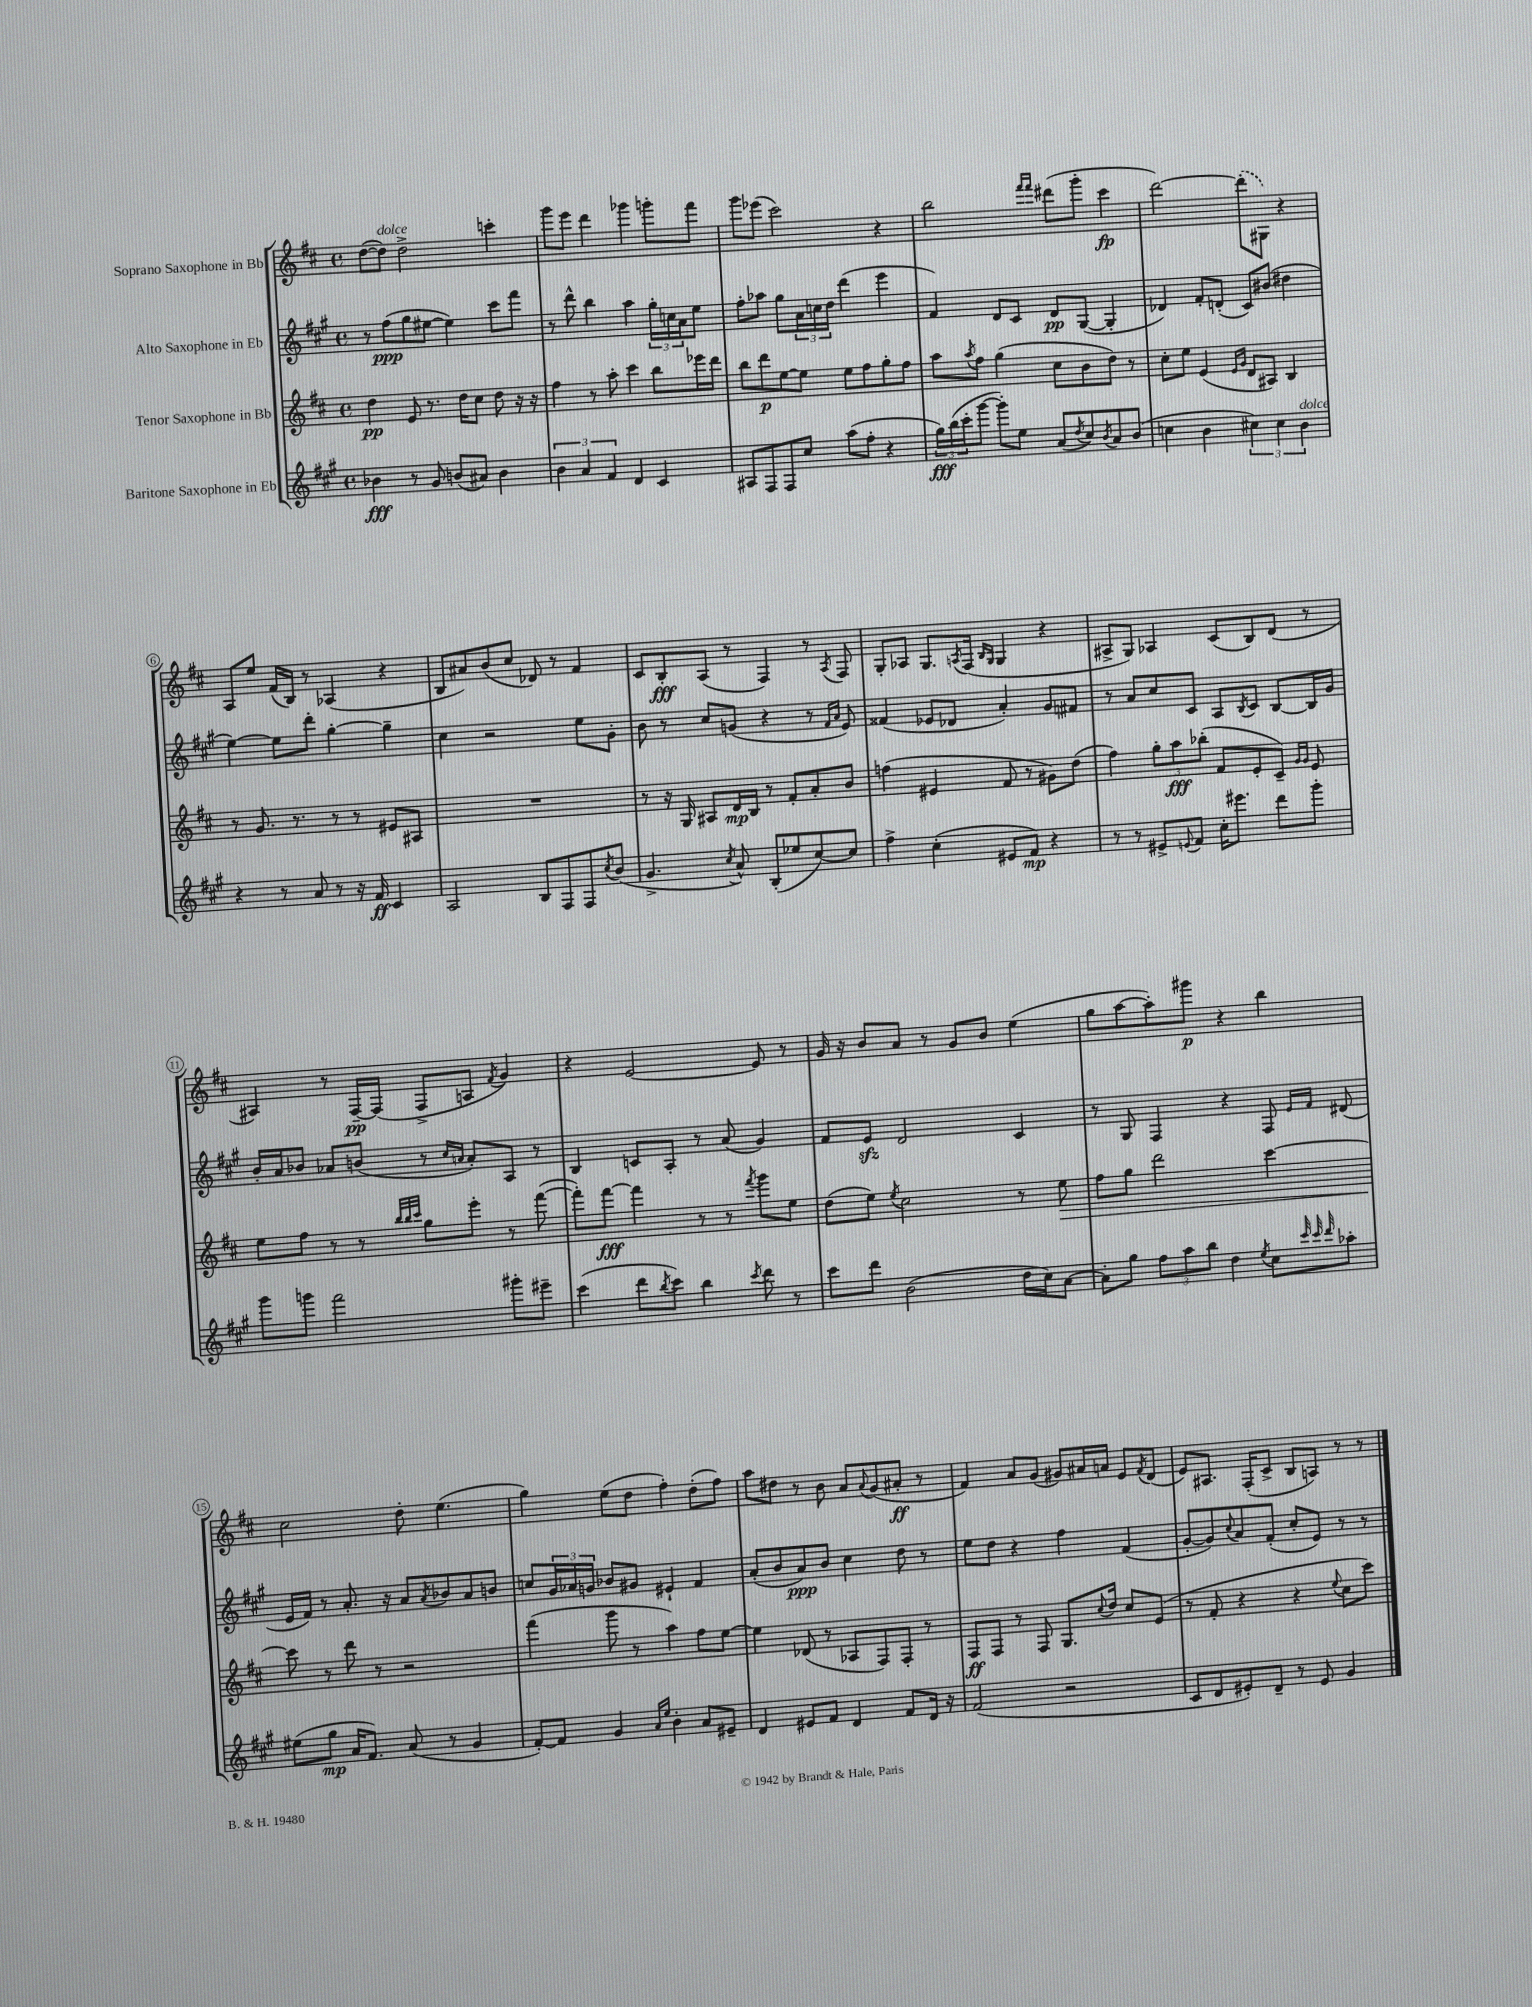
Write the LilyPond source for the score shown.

<<
\new StaffGroup <<
\new Staff = "s0" \with { instrumentName = "Soprano Saxophone in Bb" } {
    \clef treble \key d \major \defaultTimeSignature \time 4/4
    d''8~( d''8^\markup { \italic "dolce" }) d''2-> c'''4-. |
    g'''8 e'''8 d'''4 ges'''4 g'''8-. fis'''8 |
    g'''8 ees'''8( cis'''2) r4 |
    b''2 \grace { fis'''16 fis'''16 } dis'''8( g'''8-. cis'''4\fp |
    d'''2~) \once \slurDashed d'''8-.( gis8) r4 |
    a8 e''8 fis'16( b16) r8 aes4( r4 |
    b8 ais'8) b'8( cis''8 des'8) r8 fis'4 |
    cis'8 b8-.\fff a8( r8 fis4) r8 \acciaccatura { a8 } fis8 |
    g8-. aes8 g8. \acciaccatura { a8 } fis16( \grace { b16 g16 } g4 r4 |
    ais8-> g8) aes4 cis'8( b8) d'8( r8 |
    ais4) r8 fis16~--\pp fis16( fis8-> a8 \acciaccatura { fis'8 } g'4) |
    r4 e'2~ e'8 r8 |
    g'16 r16 b'8 a'8 r8 g'8 b'8 e''4( |
    g''8 a''8~ a''8-.) gis'''8\p r4 b''4 |
    cis''2 d''8-. e''4.( |
    g''4) e''8( d''8 fis''4-.) d''8-.( fis''8) |
    a''8 dis''8 r8 b'8 a'8 \appoggiatura { a'8 } g'8( ais'8-.\ff r8 |
    fis'4) a'8 g'8( gis'8) ais'16 a'16 e'8 \acciaccatura { fis'8 } d'8( |
    e'8) ais8. fis16-.( cis'8-> b8 a8) r8 r8 \bar "|." |
}
\new Staff = "s1" \with { instrumentName = "Alto Saxophone in Eb" } {
    \clef treble \key a \major \defaultTimeSignature \time 4/4
    r8 fis''8\ppp( gis''8 eis''8~ eis''4) cis'''8 fis'''8 |
    r8 d'''8-^ b''4 a''4 \tuplet 3/2 { gis''16-. c''16 a'16 } e''8 |
    fis''8-. aes''8 gis''8 \tuplet 3/2 { a'16 c''16 d''16 } d'''4( e'''4 |
    fis'4) d'8 cis'8 d'8\pp gis8~( gis4-. |
    des'4) fis'8-. d'8-.( cis'8) bis'8( dis''4 |
    e''4~) e''8 d'''8-. gis''4~-. gis''4-- |
    cis''4 r2 e''8 gis'8-. |
    b'8 r8 cis''8 g'8( r4 r8 \grace { fis'16 a'16 } e'8) |
    fisis'4( ees'8 des'8 a'4-.) gis'8 fis'8 |
    r8 a'8 cis''8 cis'8 a8 \acciaccatura { b8 } cis'8 b8~ b16 gis'16 |
    b'16-. a'16 bes'8 aes'8 b'8( r8 \grace { cis''16 a'16 } a'8-.) a8 r8 |
    b4 c'8 a8-. r8 a'8( gis'4) |
    fis'8 e'8\sfz d'2 cis'4 |
    r8 gis8 fis4 r4 fis8 \grace { e'16 fis'16 } dis'8( |
    e'16 fis'16) r8 a'8.-. r16 a'8 \acciaccatura { a'8 } bes'8 a'8 b'8 |
    c''8 \tuplet 3/2 { gis'16 aes'16 g'16 } bes'8 gis'8 eis'4-! fis'4 |
    a'8-.( b'8 a'8\ppp) b'8 cis''4 d''8 r8 |
    e''8 d''8 r4 fis''4 fis'4( |
    gis'8~-. gis'8) \appoggiatura { cis''8 } a'8 fis'8-.( cis''8-. e'8) r8 r8 \bar "|." |
}
\new Staff = "s2" \with { instrumentName = "Tenor Saxophone in Bb" } {
    \clef treble \key d \major \defaultTimeSignature \time 4/4
    d''4\pp e'8 r8. d''16 cis''8 d''8 r16 r16 |
    fis''4 r8 a''8-. cis'''4 b''8 ees'''16 d'''16 |
    b''8 d'''8\p e''8~ e''8 e''8 fis''8 g''8-. fis''8 |
    a''8 \acciaccatura { a''8 } fis''8 g''4( cis''8 b'8 d''8) r8 |
    cis''8-. e''8 e'4( \grace { e'16 g'16 } d'8 ais8) b4 |
    r8 g'8. r8. r8 r8 eis'8 ais8 |
    R1 |
    r8 r16 g16 ais8 d'16\mp b16 r8 fis'8-. a'8-. b'8 |
    f''4( eis'4 fis'8 r8 gis'8) d''8( |
    fis''4) \tuplet 3/2 { g''8-. a''8\fff bes''8-.( } fis'8 e'8-. cis'8--) \grace { g'16 g'16 } e'8 |
    e''8 fis''8 r8 r8 \grace { b''32 b''32 cis'''32 } g''8 e'''8-. r8 fis'''8~( |
    fis'''8-.) fis'''8~\fff fis'''4 r8 r8 \acciaccatura { fis'''8 } g'''8 e''8 |
    d''8( e''8) \acciaccatura { e''8 } cis''2 r8 e''8\> |
    fis''8 g''8 d'''2 cis'''4~ |
    cis'''8\! r8 d'''8 r8 r2 |
    fis'''4( g'''8 r8 a''4) fis''8 e''8~ |
    e''4 des'8( r8 aes8 fis8) fis8-. r8 |
    fis8\ff fis8 r8 fis8 g8. \appoggiatura { cis''8 } d''16 cis''8 e'8( |
    r8 fis'8-. r4 r4 \appoggiatura { e''8 } cis''8 cis'''8) \bar "|." |
}
\new Staff = "s3" \with { instrumentName = "Baritone Saxophone in Eb" } {
    \clef treble \key a \major \defaultTimeSignature \time 4/4
    bes'4\fff r8 gis'8 b'8( ais'8) b'4 |
    \tuplet 3/2 { b'4 a'4 fis'4 } d'4 cis'4 |
    ais8 fis8 fis8 cis''8 a''8( fis''8-. r4 |
    \tuplet 3/2 { gis''16\fff) b''16( cis'''16-. } gis'''8~ gis'''8-.) e''8 a'8( \acciaccatura { d''8 } cis''8) \acciaccatura { b'8 } a'8 b'8( |
    c''4 b'4 \tuplet 3/2 { cis''4) cis''4 b'4^\markup { \italic "dolce" } } |
    r4 r8 a'8 r8 r16 fis'16\ff cis'4 |
    a2 b8 fis8 fis8 \acciaccatura { cis''8 } b'8( |
    gis'4.-> \acciaccatura { cis''8 } a'8-^) b8-.( ees''8 cis''8~) cis''8 |
    fis''4-> cis''4-.( eis'8 fis'8\mp) r4 |
    r8 r8 eis'8-> \appoggiatura { e'8 } fis'8 cis''16-. eis'''8. d'''8 gis'''8-. |
    gis'''8 g'''8 fis'''2 gis'''8-. eis'''8-- |
    cis'''4( d'''8 \acciaccatura { b''8 } cis'''8) b''4 \acciaccatura { cis'''8 } d'''8 r8 |
    cis'''8 d'''8 b'2( d''16 cis''16) a'8~ |
    a'8-. gis''8 \tuplet 3/2 { fis''8 a''8 b''8 } d''4 \acciaccatura { e''8 } cis''8 \grace { cis'''32 cis'''32 d'''32 } aes''8-. |
    eis''8( gis''8\mp a'16 fis'8.) a'8( r8 gis'4 |
    fis'8~-.) fis'8 gis'4 \grace { a'16 e''16 } b'4-. a'8 eis'8-- |
    d'4 eis'8 fis'8 d'4 fis'8 d'16 r16 |
    fis'2( r2 |
    cis'8 d'8 eis'8-.) d'8-- r8 eis'8 gis'4 \bar "|." |
}
>>
>>
\layout { \context { \Score \override BarNumber.stencil = #(make-stencil-circler 0.1 0.3 ly:text-interface::print) } }
